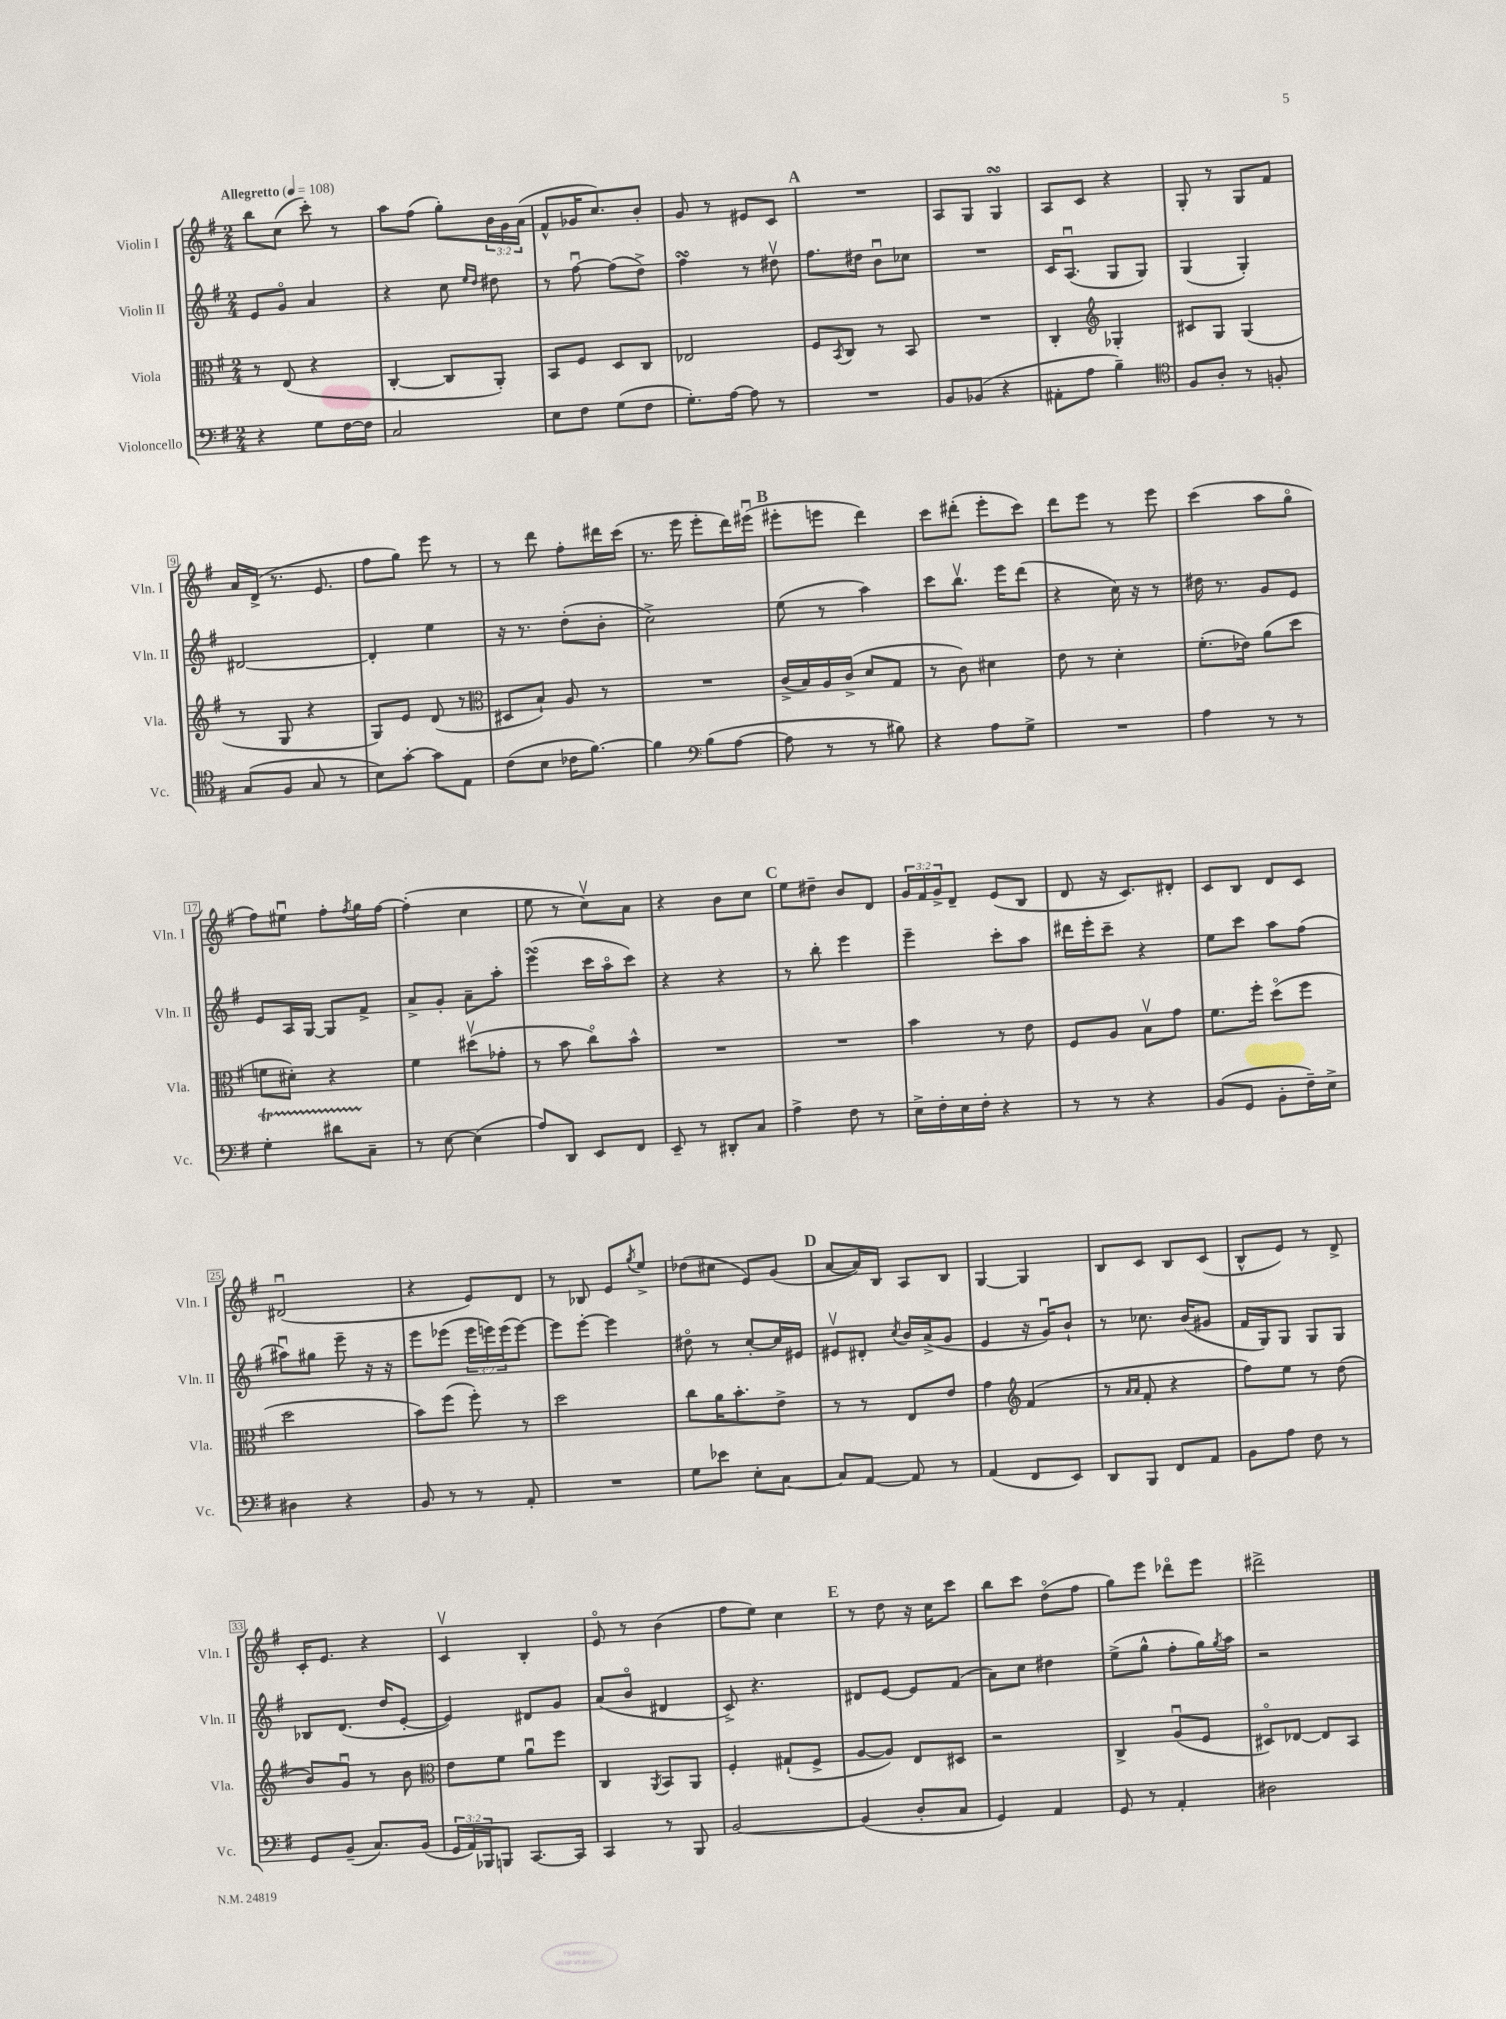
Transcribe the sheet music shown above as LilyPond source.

<<
\new StaffGroup <<
\new Staff = "s0" \with { instrumentName = "Violin I" shortInstrumentName = "Vln. I" } {
    \clef treble \key g \major \numericTimeSignature \time 2/4 \override Staff.TupletNumber.text = #tuplet-number::calc-fraction-text \tempo "Allegretto" 4 = 108
    b''8 c''8( c'''8-.) r8 |
    a''8 fis''8( g''8-.) \tuplet 3/2 { b'16 g'16 a'16( } |
    fis'8-^ ges'16 c''8.) b'8-. |
    g'8 r8 eis'8 c'8 |
    \mark \markup { \bold "A" } R2 |
    a8 g8 g4\turn |
    a8 c'8 r4 |
    g8-. r8 g8 fis'8 |
    a'16 d'16->( r8. e'8. |
    fis''8 g''8) e'''8 r8 |
    r8 d'''8 fis''8-. dis'''16 c'''16( |
    r8. e'''16 e'''8-. d'''16) eis'''16\downbow( |
    \mark \markup { \bold "B" } eis'''8-. e'''8 d'''4) |
    c'''8 dis'''8-.( e'''8-. c'''8) |
    d'''8 e'''8 r8 e'''8 |
    c'''4( a''8 g''8\flageolet |
    fis''8) eis''8\downbow fis''8-. \acciaccatura { fis''8 } g''16 fis''16~ |
    fis''4-.( c''4 |
    e''8 r8 c''8\upbow) a'8 |
    r4 b'8 c''8 |
    \mark \markup { \bold "C" } e''8 dis''8-- b'8 d'8 |
    \tuplet 3/2 { g'16 fis'16 g'16-> } d'8-- e'8( b8 |
    d'8 r16 c'8.) dis'8-. |
    c'8 b8 d'8 c'8 |
    dis'2\downbow( |
    r4 e'8) d'8 |
    r8 bes8 e'8 \acciaccatura { g''8 } e''8-> |
    des''8( cis''8 e'8) g'8( |
    \mark \markup { \bold "D" } a'8~ a'16) b16 a8 b8 |
    g4~ g4 |
    b8 c'8 b8 c'8( |
    b8-^ e'8) r8 d'8-> |
    c'16-. e'8. r4 |
    c'4\upbow b4-. |
    e'8\flageolet r8 b'4( |
    fis''8 e''8) c''4 |
    \mark \markup { \bold "E" } r8 d''8 r16 c''16 c'''8 |
    b''8 c'''8 d''8\flageolet( fis''8 |
    g''8) e'''8 des'''8\flageolet e'''8 |
    dis'''2-> \bar "|." |
}
\new Staff = "s1" \with { instrumentName = "Violin II" shortInstrumentName = "Vln. II" } {
    \clef treble \key g \major \numericTimeSignature \time 2/4 \override Staff.TupletNumber.text = #tuplet-number::calc-fraction-text
    e'8 g'8\flageolet a'4 |
    r4 c''8 \grace { e''16 d''16 } dis''8 |
    r8 fis''8~\downbow fis''8( d''8->) |
    fis''4\turn r8 dis''8\upbow |
    \mark \markup { \bold "A" } fis''8. dis''16 b'8\downbow ces''8 |
    R2 |
    c'16 a8.\downbow( g8 g8) |
    g4( g4-.) |
    dis'2~ |
    dis'4-. e''4 |
    r16 r8. d''8-.( b'8-. |
    c''2->) |
    \mark \markup { \bold "B" } e''8( r8 a''4) |
    c'''8 b''8.\upbow e'''16 d'''8( |
    r4 c''16) r16 r8 |
    dis''16 r8. g'8 e'8 |
    e'8 a16 g16~ g8 fis'8-> |
    a'8-> g'8-. a'8-- a''8-. |
    e'''4\turn( c'''16 a''16\flageolet c'''8) |
    r4 r4 |
    \mark \markup { \bold "C" } r8 b''8-. e'''4 |
    e'''4-- c'''8-. a''8 |
    dis'''16 e'''16-. c'''8-- r4 |
    e''8 c'''8 a''8 fis''8( |
    ais''8\downbow) gis''8 e'''8-- r16 r16 |
    e'''8 ees'''8( \tuplet 3/2 { ees'''16 e'''16) e'''16( } e'''8~) |
    e'''8 e'''8~-. e'''4 |
    dis''8\flageolet r8 c''8~-. c''16 eis'16 |
    \mark \markup { \bold "D" } eis'8\upbow dis'8-. \acciaccatura { c''8 } b'16 a'16->( g'8 |
    e'4 r16 g'16\downbow) b'8-! |
    r8 ces''8. b'16( gis'8 |
    fis'16 g16) g8 g8 g8 |
    bes8 d'8.( d''16 e'8~-. |
    e'4) dis'8 g'8 |
    a'8( b'8\flageolet dis'4 |
    c'8->) r4. |
    \mark \markup { \bold "E" } dis'8 e'8~ e'8 fis'8( |
    a'8) c''8 dis''4 |
    e''8->( g''8-^ fis''8-. g''16) \acciaccatura { g''8 } a''16 |
    r2 \bar "|." |
}
\new Staff = "s2" \with { instrumentName = "Viola" shortInstrumentName = "Vla." } {
    \clef alto \key g \major \numericTimeSignature \time 2/4
    r8 e8( r4 |
    c4~-. c8 a,8-.) |
    b,8 fis8 d8 c8 |
    ees2 |
    \mark \markup { \bold "A" } fis8 \acciaccatura { b,8 } c8 r8 b,8 |
    R2 |
    c4-. \clef treble ges4-. |
    cis'8 g8 g4( |
    r8 g8 r4 |
    g8) e'8 d'8( r8 |
    \clef alto dis8 b8-!) a8 r8 |
    R2 |
    \mark \markup { \bold "B" } c'16->( b16) a16 c'16->( d'8 g8 |
    r8 c'8) dis'4 |
    e'8 r8 d'4-. |
    fis'8.-.( ees'16) a'8( d''8 |
    f'8 dis'8-.) r4 |
    fis'4 dis''8\upbow( ges'8-. |
    r8 b'8 c''8\flageolet) b'8-^ |
    R2 |
    \mark \markup { \bold "C" } R2 |
    b'4 r8 e'8 |
    fis8 a8 b8\upbow g'8 |
    fis'8. fis''16-. d''8\flageolet( fis''8 |
    d''2 |
    b'8) fis''8( fis''8-.) r8 |
    d''2 |
    c''8 a'16 b'8.-. e'8-> |
    \mark \markup { \bold "D" } r8 r8 e8 e'8 |
    g'4 \clef treble fis'4( |
    r8 \grace { a'16 a'16 } fis'8-. r4 |
    fis''8) e''8 r8 d''8( |
    b'8) g'8\downbow r8 b'8 |
    \clef alto e'8 fis'8 a'8\downbow fis''8 |
    c4 \acciaccatura { a,8 } b,8 a,8 |
    fis4-. gis8-!( fis8-> |
    \mark \markup { \bold "E" } a8~ a8) e8 dis8 |
    r2 |
    c4-> a8\downbow( fis8 |
    dis8\flageolet) ees8~ ees8 b,8 \bar "|." |
}
\new Staff = "s3" \with { instrumentName = "Violoncello" shortInstrumentName = "Vc." } {
    \clef bass \key g \major \numericTimeSignature \time 2/4 \override Staff.TupletNumber.text = #tuplet-number::calc-fraction-text
    r4 g8 fis16~ fis16 |
    c2 |
    e8 fis8 g8( fis8 |
    g8.-.) a16~ a8 r8 |
    \mark \markup { \bold "A" } R2 |
    b,8 bes,8( r4 |
    ais,8-. a8 b4--) |
    \clef tenor fis8 a8-. r8 f8-. |
    g8( fis8 g8 r8 |
    b8) g'8~-. g'8 e8 |
    c'8( b8 ces'16 fis'8.~) |
    fis'4 \clef bass b8( a8~ |
    \mark \markup { \bold "B" } a8 r8 r8 bis8) |
    r4 a8 g8-> |
    R2 |
    a4 r8 r8 |
    g4-.\startTrillSpan dis'8 c8--\stopTrillSpan |
    r8 e8~ e4( |
    a8) d,8 e,8 fis,8 |
    e,8-- r8 dis,8-. c8 |
    \mark \markup { \bold "C" } a4-> fis8 r8 |
    e16-> fis16-. e16 fis16-. r4 |
    r8 r8 r4 |
    b,8( g,8 b,8-. fis16--) e16-> |
    dis4 r4 |
    b,8 r8 r8 a,8-. |
    R2 |
    g8 ees'8 e8-. c8~ |
    \mark \markup { \bold "D" } c8 a,8~ a,8 r8 |
    a,4( fis,8 e,8) |
    d,8 b,,8 fis,8 a,8 |
    b,8 a8 fis8 r8 |
    g,8 b,8--( c8.) b,16( |
    \tuplet 3/2 { g,16 a,16) bes,,16 } b,,8 c,8.~ c,16 |
    c,4 r8 b,,8 |
    b,2~ |
    \mark \markup { \bold "E" } b,4( d8-. c8 |
    g,4) a,4 |
    g,8 r8 a,4-. |
    dis2 \bar "|." |
}
>>
>>
\layout { \context { \Score \override BarNumber.stencil = #(make-stencil-boxer 0.1 0.3 ly:text-interface::print) } }
